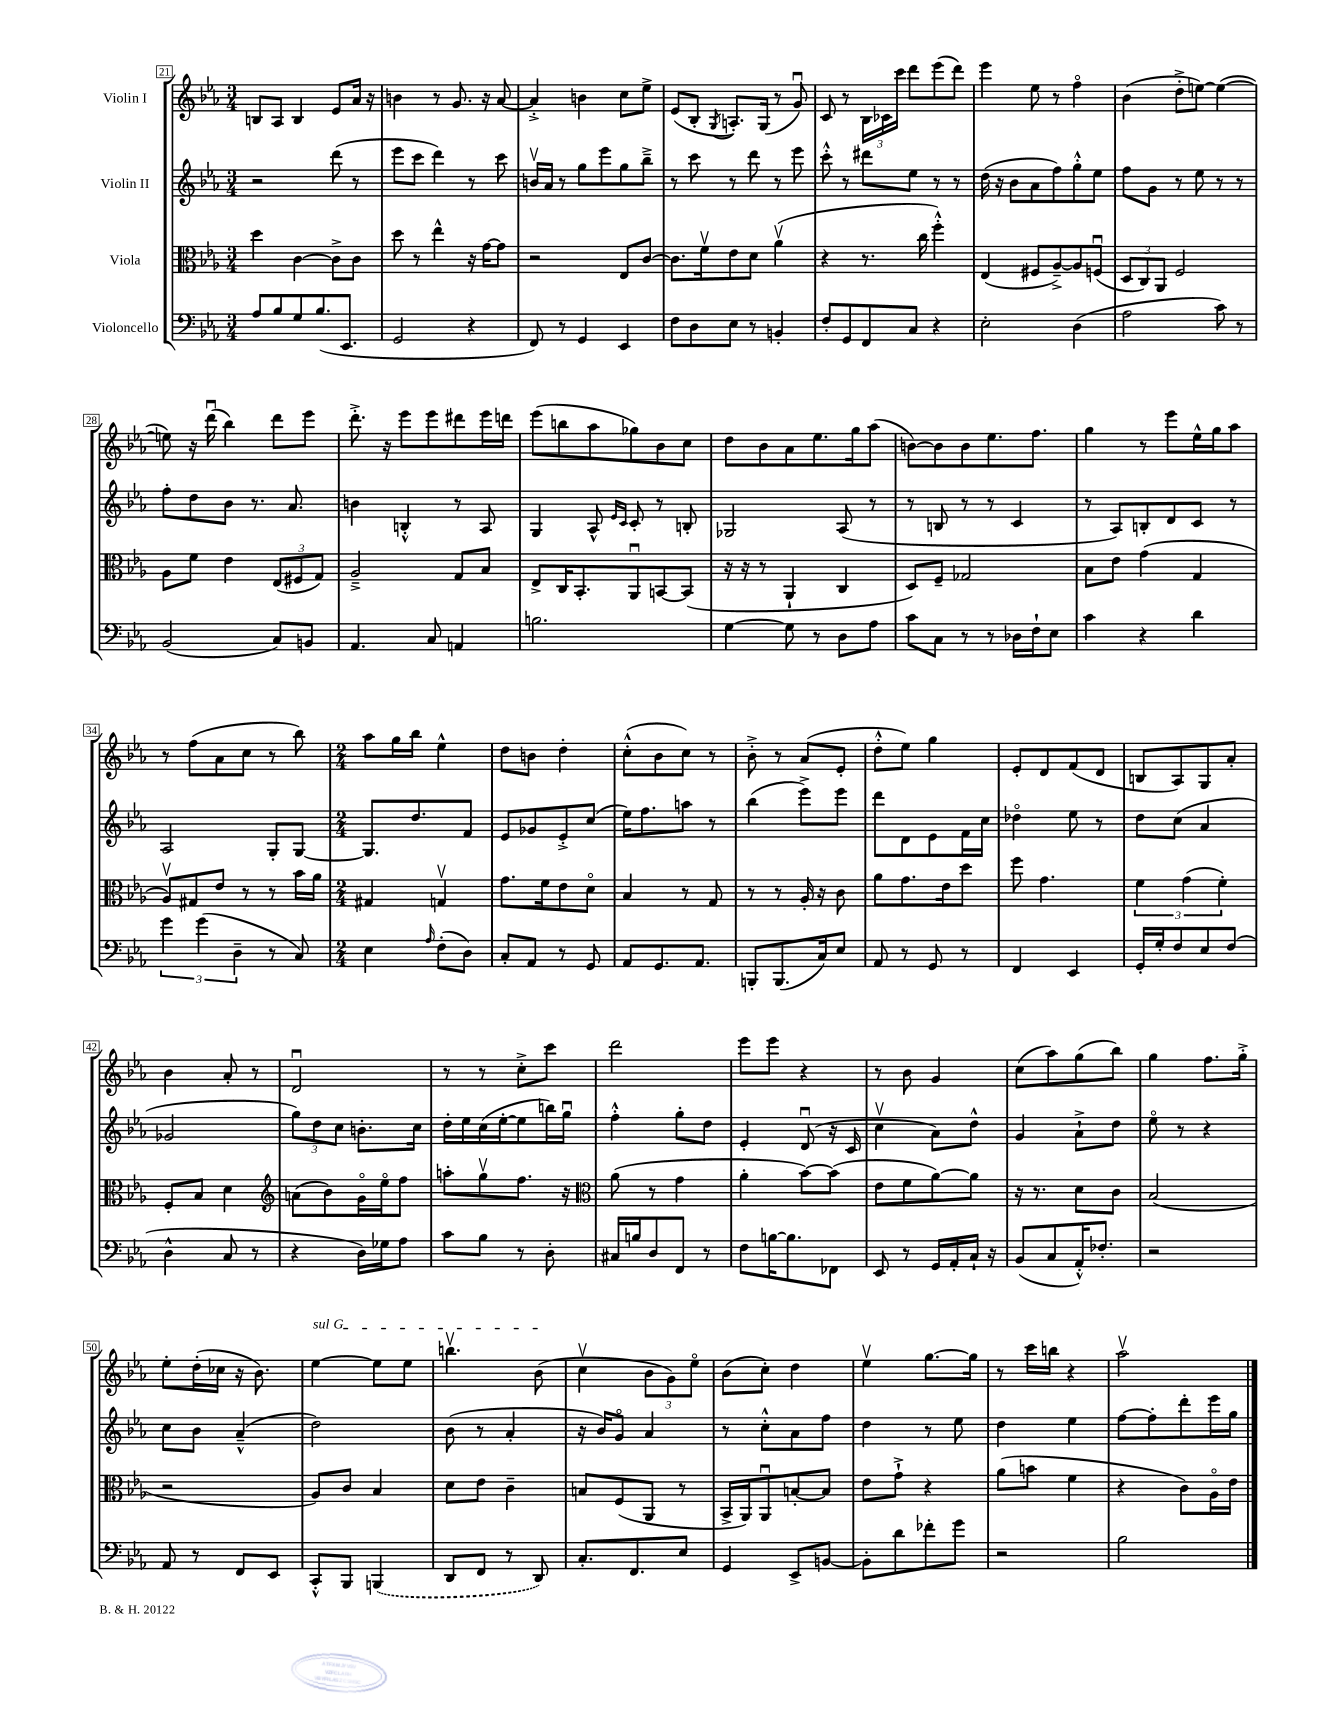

**kern	**kern	**kern	**kern
*part4	*part3	*part2	*part1
*staff4	*staff3	*staff2	*staff1
*I"Violoncello	*I"Viola	*I"Violin II	*I"Violin I
*clefF4	*clefC3	*clefG2	*clefG2
*k[b-e-a-]	*k[b-e-a-]	*k[b-e-a-]	*k[b-e-a-]
*M3/4	*M3/4	*M3/4	*M3/4
=21	=21	=21	=21
8A-/L	4dd\	2r	8Bn/L
8B-/	.	.	8A-/J
8G/	[4c\	.	4B/
(8.B-/	.	.	.
.	8c^\L]	(8ddd\	8e-/L
8.EE-/J	.	.	.
.	8c\J	8r	16a-/Jk
.	.	.	16r
=22	=22	=22	=22
2GG/	8dd\	8eee-\L	4bn\
.	8r	8ccc\J	.
.	4ee-^^\	4ddd\)	8r
.	.	.	8.g/
4r	16r	8r	.
.	[16g\KL	.	16r
.	8g\J]	8ccc\	[8a-/
=23	=23	=23	=23
8FF/)	2r	16bnv/LL	4a-'^/]
.	.	16a-/JJ	.
8r	.	8r	.
4GG/	.	8gg\L	4bn\
.	.	8eee-\	.
4EE-/	8E-/L	8gg\	8cc\L
.	[8c/J	8bb-~^\J	8ee-^\J
=24	=24	=24	=24
8F\L	8.c\L]	8r	(8e-/L
8D\	.	8ccc\	8B-'/J
.	16fv\k	.	.
.	.	.	8qG/
8E-\J	8e-\	8r	8.An'/L)
8r	8d\J	8ddd\	.
.	.	.	(16G/Jk
4BBn'/	(4a-v\	8r	8r
.	.	8eee-\	8gu/)
=25	=25	=25	=25
8F'/L	4r	8ccc'^^\	8c/
8GG/	.	8r	8r
8FF/	8.r	8ddd#X\L	24B-\LL
.	.	.	24c-X\
.	.	.	24ccc\JJ
8C/J	.	8ee-\J	8ddd\L
.	16cc\	.	.
4r	4ff'^^\)	8r	(8eee-\
.	.	8r	8ddd\J)
=26	=26	=26	=26
2E-'\	(4E-/	(16dd\	4eee-\
.	.	16r	.
.	.	8b-\L	.
.	8F#X/L	8a-\	8ee-\
.	[8A-~^/)	8ff\)	8r
(4D\	8A-/]	8gg'^^\	4ff\
.	(8Fnu/J	8ee-\J	.
=27	=27	=27	=27
2A-\	12D/L	8ff\L	(4b-\
.	12C/)	.	.
.	.	8g\J	.
.	12AA-/J	.	.
.	2F/	8r	8dd'^\L
.	.	8ee-\	[8een\J)
8c\)	.	8r	(4ee\_
8r	.	8r	.
!!LO:LB:g=z
=28	=28	=28	=28
(2BB-/	8A-\L	8ff'\L	8een\])
.	8f\J	8dd\	16r
.	.	.	(16dddu\
.	4e-\	8b-\J	4bb-\)
.	.	8.r	.
8C/L)	(12E-/L	.	8ddd\L
.	.	8.a-/	.
.	12F#X/	.	.
8BBn/J	.	.	8eee-\J
.	12G/J)	.	.
=29	=29	=29	=29
4.AA-/	2A-~^/	4bn\	8.ddd'^\
.	.	.	16r
.	.	4Bn'^^/	8eee-\L
8C/	.	.	8eee-\
4AAn/	8G/L	8r	8ddd#X\
.	8B-/J	8A-/	16eee-\L
.	.	.	16dddn\JJ
=30	=30	=30	=30
2.Bn\	8E-^/L	4G/	(8eee-\L
.	16C/K	.	8bbn\
.	8.BB-'/	.	.
.	.	8A-^^/	8aa-\
.	.	16qqe-/LL	.
.	.	16qqc/JJ	.
.	8AA-u/	8c'/	8gg-X\)
.	[8BBn/	8r	8b-\
.	(8BB/J]	8Bn'/	8cc\J
=31	=31	=31	=31
[4G\	16r	2G-X/	8dd\L
.	16r	.	.
.	8r	.	8b-\
8G\]	4AA-`/	.	8a-\
8r	.	.	8.ee-\
8D\L	4C/	(8A-/	.
.	.	.	16gg\k
8A-\J	.	8r	(8aa-\J
=32	=32	=32	=32
8c\L	8D/L)	8r	[8bn\L)
8C\J	8F~/J	8Bn/	8b\]
8r	2G-X/	8r	8b\
8r	.	8r	8.ee-\
16D-X\LL	.	4c/	.
16F`\J	.	.	8.ff\J
8E-\J	.	.	.
=33	=33	=33	=33
4c\	8B-\L	8r	4gg\
.	8e-\J	8A-/L)	.
4r	(4g\	8Bn'/	8r
.	.	8d/	8eee-\L
4d\	4G/	8c/J	16ee-^^\L
.	.	.	16gg\J
.	.	8r	8aa-\J
!!LO:LB:g=z
=34	=34	=34	=34
6g\	8A-v/L)	2A-/	8r
.	8G#X/	.	(8ff\L
(6g\	.	.	.
.	8e-/J	.	8a-\
6D~\	.	.	.
.	8r	.	8cc\J
8r	8r	8G'/L	8r
8C/)	16b-\LL	[8G/J	8bb-\)
.	16a-\JJ	.	.
=35	=35	=35	=35
*M2/4	*M2/4	*M2/4	*M2/4
4E-\	4G#X/	8.G/L]	8aa-\L
.	.	.	16gg\L
.	.	8.dd/	16bb-\JJ
16qqA-/	.	.	.
(8F'\L	4Gnv/	.	4ee-^^\
8D\J)	.	8f/J	.
=36	=36	=36	=36
8C'/L	8.g\L	8e-/L	8dd\L
8AA-/J	.	8g-X/	8bn\J
.	16f\k	.	.
8r	8e-\	8e-'^/	4dd'\
8GG/	8d\J	(8cc/J	.
=37	=37	=37	=37
8AA-/L	4B-/	16ee-\KL)	(8cc'^^\L
.	.	8.ff\	.
8.GG/	.	.	8b-\
.	8r	8aan\J	8cc\J)
8.AA-/J	.	.	.
.	8G/	8r	8r
=38	=38	=38	=38
8BBBn'/L	8r	(4bb-\	8b-'^\
(8.BBB/	8r	.	8r
.	16A-'/	8eee-^\L)	(8a-/L
16C/k)	16r	.	.
8E-/J	8c\	8eee-\J	8e-'/J
=39	=39	=39	=39
8AA-/	8a-\L	8ddd\L	8dd'^^\L
8r	8.g\	8d\	8ee-\J)
8GG/	.	8e-\	4gg\
.	16e-\k	.	.
8r	8dd\J	16f\L	.
.	.	16cc\JJ	.
=40	=40	=40	=40
4FF/	8ff\	4dd-X\	8e-'/L
.	4.g\	.	8d/
4EE-/	.	8ee-\	(8f/
.	.	8r	8d/J
=41	=41	=41	=41
16GG'/LL	6f\	8dd\L	8Bn/L
16G'/J	.	.	.
8F/	.	(8cc\J	8A-/)
.	(6g\	.	.
8E-/	.	4a-/	8G/
.	6f'\)	.	.
(8F/J	.	.	8a-'/J
!!LO:LB:g=z
=42	=42	=42	=42
4D^^\	8F'/L	2g-X/	4b-\
.	8B-/J	.	.
8C/	4d\	.	8a-'/
8r	.	.	8r
=43	=43	=43	=43
*	*clefG2	*	*
4r	(8an\L	12gg\L)	2du/
.	.	12dd\	.
.	8b-\)	.	.
.	.	12cc\J	.
16D\LL)	16g\L	8.bn'\L	.
16G-X\J	16ee-\J	.	.
8A-\J	8ff\J	.	.
.	.	16cc\Jk	.
=44	=44	=44	=44
8c\L	8aan'\L	16dd'\LL	8r
.	.	16ee-\	.
8B-\J	8ggv\	(16cc\	8r
.	.	[16ee-'\J	.
8r	8.ff\J	8ee-\]	8cc'^\L
8D'\	.	16bbn\L)	8ccc\J
.	16r	16ggu\JJ	.
=45	=45	=45	=45
*	*clefC3	*	*
16C#X/LL	(8a-\	4ff'^^\	2ddd\
16Bn/J	.	.	.
8D/	8r	.	.
8FF/J	4g\	8gg'\L	.
8r	.	8dd\J	.
=46	=46	=46	=46
8F\L	4a-'\	4e-'/	8eee-\L
[16Bn\K	.	.	8eee-\J
8.B\]	.	.	.
.	[8b-\L)	(8du/	4r
8FF-X\J	(8b-\J]	16r	.
.	.	16c/	.
=47	=47	=47	=47
8EE-/	8e-\L	4ccv\	8r
8r	8f\	.	8b-\
16GG/LL	[8a-\)	8a-\L)	4g/
16AA-'/	.	.	.
16C`/JJ	8a-\J]	8dd^^\J	.
16r	.	.	.
=48	=48	=48	=48
(8BB-/L	16r	4g/	(8cc\L
.	8.r	.	.
8C/	.	.	8aa-\)
16AA-'^^/K)	8d\L	8a-`^\L	(8gg\
8.F-X'/J	.	.	.
.	8c\J	8dd\J	8bb-\J)
=49	=49	=49	=49
2r	(2B-/	8ee-\	4gg\
.	.	8r	.
.	.	4r	8.ff\L
.	.	.	16gg'^\Jk
!!LO:LB:g=z
=50	=50	=50	=50
8AA-/	2r	8cc\L	8ee-'\L
8r	.	8b-\J	(16dd'\L
.	.	.	16cc-X\JJ
8FF/L	.	(4a-~^^/	16r
.	.	.	8.b-\)
8EE-/J	.	.	.
=51	=51	=51	=51
!	!	!	!LO:TX:a:i:t=sul G
8CC'^^/L	8A-/L)	2dd\)	[4ee-\
8BBB-/J	8c/J	.	.
(4BBBn/	4B-/	.	8ee-\L]
.	.	.	8ee-\J
=52	=52	=52	=52
8DD/L	8d\L	(8b-\	4.bbnv\
8FF/J	8e-\J	8r	.
8r	4c~\	4a-'/	.
8DD/)	.	.	(8b-\
=53	=53	=53	=53
8.C'/L	8Bn/L	16r	4ccv\
.	.	16b-/KL)	.
.	(8F/	8g/J	.
8.FF/	.	.	.
.	8AA-/J	4a-/	12b-\L
.	.	.	12g\)
8E-/J	8r	.	.
.	.	.	12ee-\J
=54	=54	=54	=54
4GG/	16BB-^/LL	8r	(8b-\L
.	16AA-/J)	.	.
.	8AA-u/	8cc'^^\L	8cc'\J)
8EE-^/L	[8Bn'/	8a-\	4dd\
[8BBn/J	8B/J]	8ff\J	.
=55	=55	=55	=55
8BB'\L]	8e-\L	4dd\	4ee-v\
8d\	8g`^\J	.	.
8f-X'\	4r	8r	[8.gg\L
8g\J	.	8ee-\	.
.	.	.	16gg\Jk]
=56	=56	=56	=56
2r	(8a-\L	4dd\	8r
.	8bn\J	.	16ccc\LL
.	.	.	16bbn\JJ
.	4f\	4ee-\	4r
=57	=57	=57	=57
2B-\	4r	[8ff\L	2aa-v\
.	.	8ff'\]	.
.	8c\L)	8ddd'\	.
.	16A-\L	16eee-\L	.
.	16e-\JJ	16gg\JJ	.
==	==	==	==
*-	*-	*-	*-
